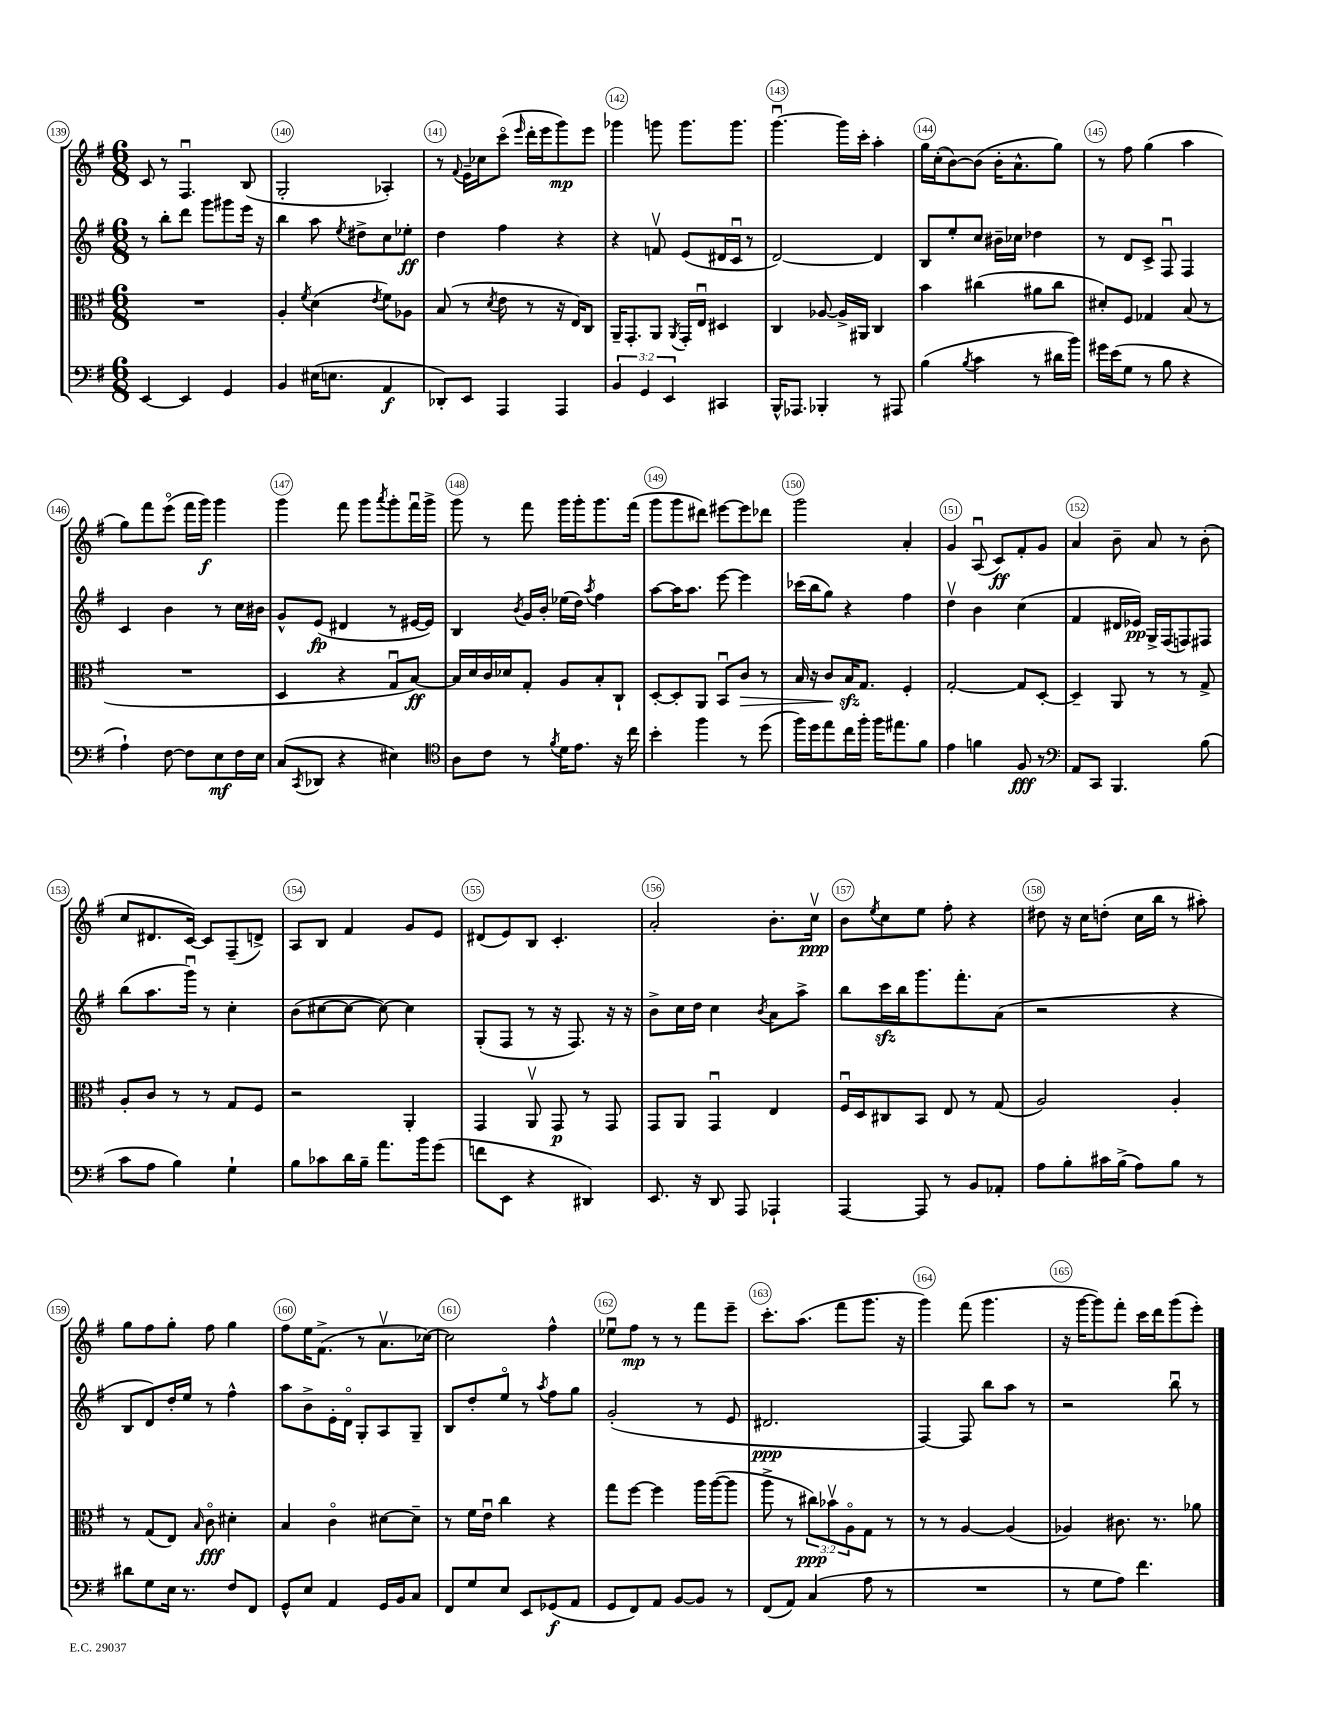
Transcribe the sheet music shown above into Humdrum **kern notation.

**kern	**kern	**kern	**kern
*staff4	*staff3	*staff2	*staff1
*clefF4	*clefC3	*clefG2	*clefG2
*k[f#]	*k[f#]	*k[f#]	*k[f#]
*M6/8	*M6/8	*M6/8	*M6/8
[4EE	2.r	8r	8c
.	.	8bb'	8r
4EE]	.	8ddd	4.F#u
.	.	8ggg	.
4GG	.	8ggg#	.
.	.	16eee	(8B
.	.	16r	.
=	=	=	=
4BB	4A'	4bb	2G'
.	8qf#	.	.
(16E#	(4d	8aa	.
8.E	.	.	.
.	.	8qee	.
.	.	8dd#^	.
.	8qe	.	.
4AA	8f#)	8cc	4A-')
.	8A-	8ee-'	.
=	=	=	=
8DD-')	(8B	4dd	8r
.	.	.	8qqf#
8EE	8r	.	16e~
.	.	.	16cc-
.	8qd	.	.
4AAA	8e	4ff#	(8ccco
.	.	.	16qqeee
.	8r	.	16ddd'
.	.	.	16eee
4AAA	16r	4r	8ggg)
.	16E)	.	.
.	8C	.	8eee
=	=	=	=
6BB	16AA~	4r	4ggg-
.	8.GG'	.	.
6GG	.	.	.
.	8AA	8fv	8ggg
6EE	.	.	.
.	8qAA	.	.
.	16GG'	(8e	8.ggg
.	16Eu	.	.
4CC#	4D#	16d#	.
.	.	16cu	8.ggg
.	.	8r	.
=	=	=	=
16BBB^^	4C	[2d)	[4.gggu
8.AAA-	.	.	.
4BBB-'	[8A-	.	.
.	16A-^]	.	16ggg]
.	16AA#	.	16ccc'
8r	4C	4d]	4aa'
8AAA#	.	.	.
=	=	=	=
(4B	4b	8B	16gg
.	.	.	(16cc'
.	.	8ee'	[8b)
8qB	.	.	.
4c	(4cc#	8cc	(8b]
.	.	16b#~	16b'
.	.	16cc-	8.a^^
8r	8a#	4dd-	.
16d#	8cc#	.	8gg)
16b)	.	.	.
=	=	=	=
16g#	8d#')	8r	8r
(16e	.	.	.
8G	8F#	8d	8ff#
8r	4G-	8c^	(4gg
8B	.	8F#u	.
4r	(8B	4F#	4aa
.	8r	.	.
=	=	=	=
4A`)	2.r	4c	8gg)
.	.	.	8fff#
[8F#	.	4b	(8eeeo
8F#]	.	.	16fff#
.	.	.	16ggg)
8E	.	8r	4ggg
16F#	.	16cc	.
16E	.	16b#	.
=	=	=	=
(8C	4D	8g^^	4ggg
8qCC	.	.	.
8DD-	.	(8e	.
4r	4r	4d#	8fff#
.	.	.	8ggg
.	.	.	8qaaa
4E#)	8Gu	8r	8ggg'
.	[8B)	[16e#	16fff#u
.	.	16e#])	16ggg^
=	=	=	=
*clefC4	*	*	*
8A	16B]	4B	8ggg
.	16d	.	.
8c	16c	.	8r
.	16d-	.	.
.	.	8qb	.
8r	8G'	16g	8fff#
.	.	16b'	.
8qf#	.	.	.
16d	8A	(16ee-	16ggg
8.e	.	16dd)	16ggg'
.	.	8qaa	.
.	8B'	4ff#	8.ggg
16r	8C`	.	.
16cc	.	.	(16fff#
=	=	=	=
4b'	[8D'	[8aa	8ggg
.	8D']	16aa]	8ggg
.	.	8.aa	.
4ff#	8AA	.	8ddd#)
.	8BBu	[8eee	[8eee#
8r	8c	4eee]	8eee#]
(8dd	8r	.	8ddd-
=	=	=	=
16ff#)	16B	(16ccc-	2ggg
16dd	16r	16bb	.
8ee	8c	8gg)	.
16cc	16B	4r	.
16ff#'	8.G	.	.
16ff#	.	.	.
8.ee#	.	.	.
.	4F#'	4ff#	4a'
8f#	.	.	.
=	=	=	=
4e	[2G'	4ddv	4g
4f	.	4b	(8Au
.	.	.	8c)
8F#	8G]	(4cc	8f#'
8r	[8D'	.	8g
=	=	=	=
*clefF4	*	*	*
8AA	4D~]	4f#	4a
8CC	.	.	.
4.BBB	8AA	16d#	8b~
.	.	16e-)	.
.	8r	16G^	8a
.	.	(16F#	.
.	8r	8F)	8r
(8B	8G^	8F#	(8b'
=	=	=	=
8c	8A'	(8bb	8cc
8A	8c	8.aa	8.d#
4B)	8r	.	.
.	.	16gggu)	[16c)
.	8r	8r	8c]
4G`	8G	4cc'	(8F#~
.	8F#	.	8d^)
=	=	=	=
8B	2r	(8b	8A
8c-	.	[8cc#	8B
16d	.	8cc#_	4f#
16B~	.	.	.
8.a	.	8cc#_)	.
.	4AA'	4cc#]	8g
16b	.	.	.
(8g	.	.	8e
=	=	=	=
8f	4GG	(8G'	(8d#
8EE	.	8F#	8e)
4r	8AAv	8r	8B
.	8GG	16r	4.c'
.	.	8.F#)	.
4DD#)	8r	.	.
.	8GG	16r	.
.	.	16r	.
=	=	=	=
8.EE	8GG	8b^	2a'
.	8AA	16cc	.
16r	.	16dd	.
8DD	4GGu	4cc	.
8AAA	.	.	.
.	.	8qb	.
4AAA-`	4E	8a	8.b'
.	.	8aa^	.
.	.	.	16ccv
=	=	=	=
[4AAA	16F#u	8bb	8b
.	16D	.	.
.	.	.	8qee
.	8C#	16ccc	8cc
.	.	16bb	.
8AAA]	8BB	8.ggg	8ee
8r	8E	.	8ff#'
.	.	8.fff#'	.
8BB	8r	.	4r
8AA-'	(8G	(8a	.
=	=	=	=
8A	2A)	2r	8dd#
8B'	.	.	16r
.	.	.	16cc
16c#	.	.	(8dd'
(16B^	.	.	.
8A)	.	.	16cc
.	.	.	16bb
8B	4A'	4r	8r
8r	.	.	8aa#')
=	=	=	=
8d#	8r	8B	8gg
8G	(8G	8d)	8ff#
16E	8E)	16dd'	8gg'
8.r	.	16ee	.
.	16qqB	.	.
.	8co	8r	8ff#
8F#	4d#'	4ff#^^	4gg
8FF#	.	.	.
=	=	=	=
8GG^^	4B	8aa	8ff#
8E	.	8b^	16ee
.	.	.	(8.f#^
4AA	4co	16e'	.
.	.	16do	.
.	.	8G'	8r
16GG	[8d#	8A	8.av
16BB	.	.	.
8C	8d#~]	8G~	.
.	.	.	[16cc-)
=	=	=	=
8FF#	8r	8B	2cc-]
8G	16f#	8dd'	.
.	16eu	.	.
8E	4cc	8eeo	.
8EE	.	8r	.
.	.	8qaa	.
(8GG-	4r	8ff#	4ff#^^
8AA	.	8gg	.
=	=	=	=
8GG	8gg	(2g'	8ee-u
8FF#)	[8ff#	.	8ff#
8AA	4ff#]	.	8r
[8BB	.	.	8r
8BB]	16aa	8r	8fff#
.	([16aa	.	.
8r	8aa]	8e	8eee~
=	=	=	=
(8FF#	8aa^	2.d#	8.ccc'
8AA)	8r	.	.
.	.	.	(8.aa
(4C	12cc#)	.	.
.	12b-v	.	.
.	.	.	8fff#
.	12Ao	.	.
8A	8G	.	8.ggg
8r	8r	.	.
.	.	.	16r
=	=	=	=
2.r	8r	[4F#)	4ggg)
.	8r	.	.
.	[4A	8F#]	(8fff#
.	.	8bb	4.ggg
.	(4A]	8aa	.
.	.	8r	.
=	=	=	=
8r	4A-)	2r	16r
.	.	.	[16ggg
8G	.	.	8ggg])
8A)	8.c#	.	8fff#'
4.f#	.	.	16ccc
.	8.r	.	16ddd
.	.	8bbu	(8ggg
.	8a-	8r	8eee')
==	==	==	==
*-	*-	*-	*-
